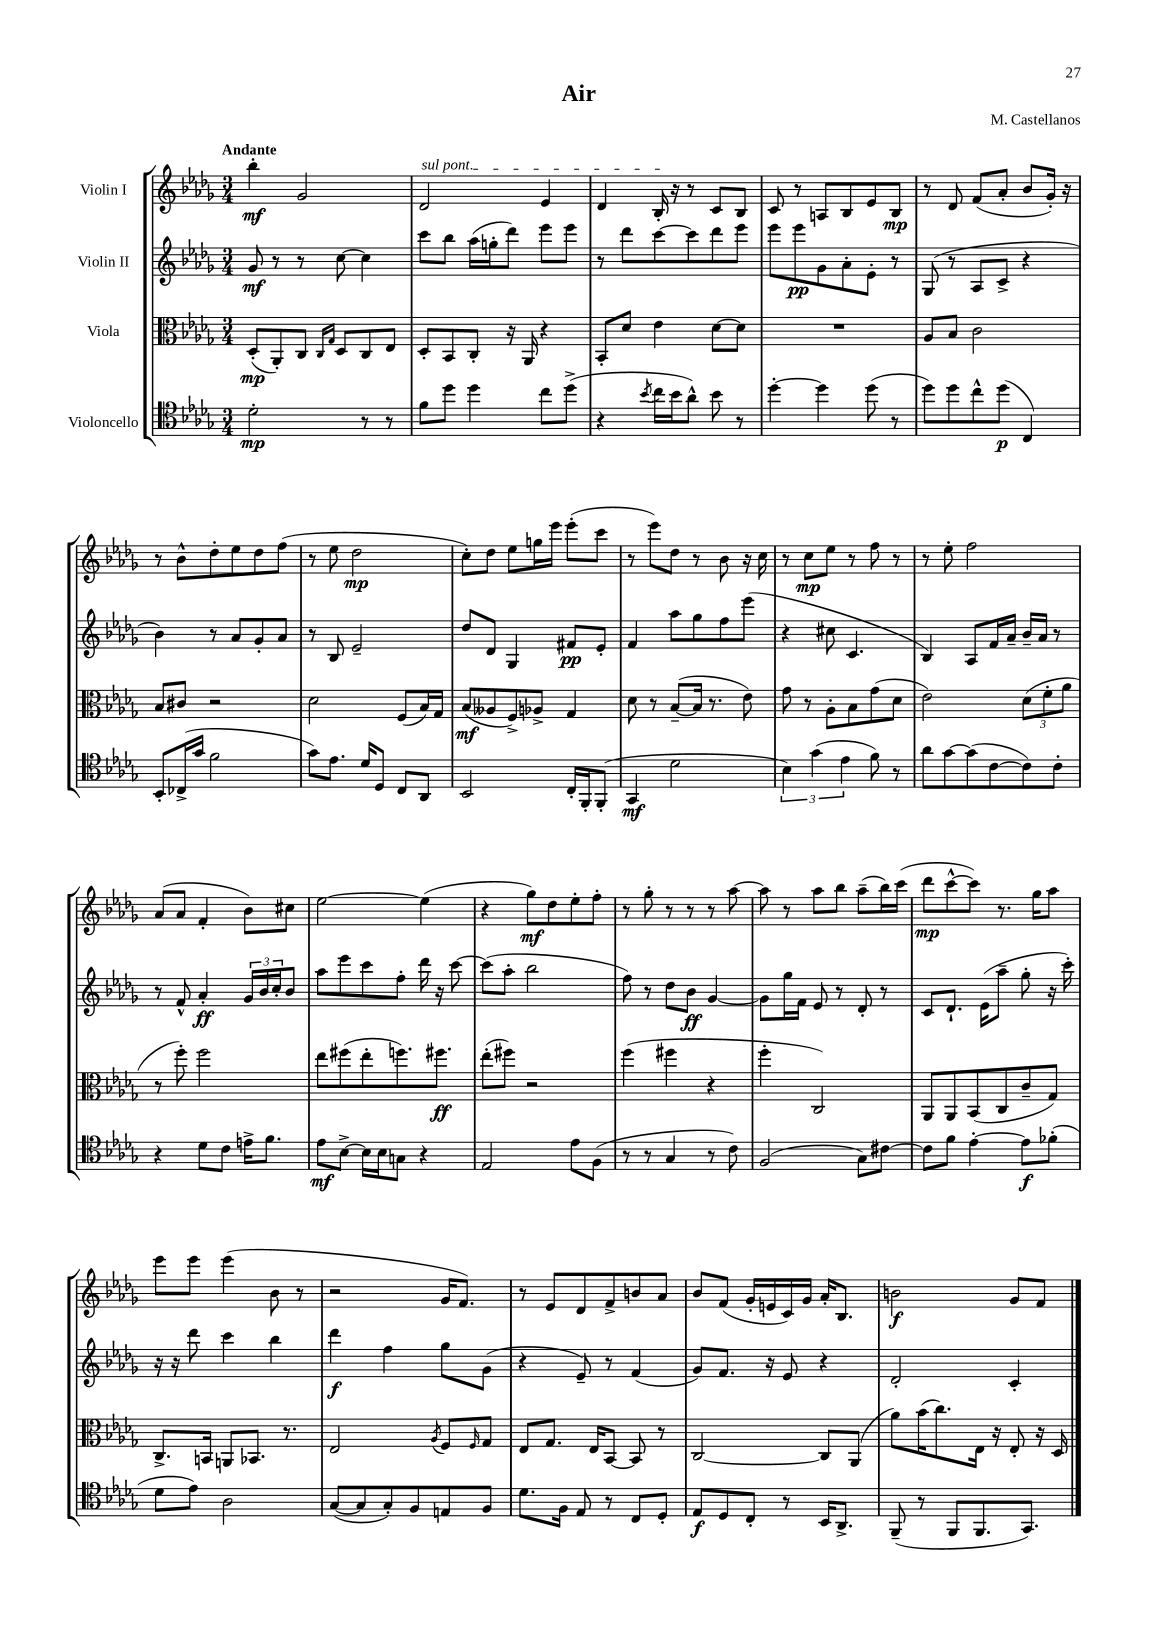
\header { title = "Air" composer = "M. Castellanos" }
<<
\new StaffGroup <<
\new Staff = "s0" \with { instrumentName = "Violin I" } {
    \clef treble \key des \major \numericTimeSignature \time 3/4 \tempo "Andante"
    bes''4-.\mf ges'2 |
    \once \override TextSpanner.bound-details.left.text = \markup { \italic "sul pont." } des'2\startTextSpan ees'4 |
    des'4 bes16-.\stopTextSpan r16 r8 c'8 bes8 |
    c'8 r8 a8 bes8 ees'8 bes8\mp |
    r8 des'8 f'8( aes'8-. bes'8 ges'16-.) r16 |
    r8 bes'8-^ des''8-. ees''8 des''8 f''8( |
    r8 ees''8 des''2\mp |
    c''8-.) des''8 ees''8 g''16 ees'''16 ees'''8-.( c'''8 |
    r8 ees'''8) des''8 r8 bes'8 r16 c''16 |
    r8 c''8\mp ees''8 r8 f''8 r8 |
    r8 ees''8-. f''2 |
    aes'8( aes'8 f'4-. bes'8) cis''8 |
    ees''2~ ees''4( |
    r4 ges''8\mf) des''8 ees''8-. f''8-. |
    r8 ges''8-. r8 r8 r8 aes''8~ |
    aes''8 r8 aes''8 bes''8 aes''8--( bes''16) c'''16( |
    des'''8\mp c'''8~-^ c'''8) r8. ges''16 aes''8 |
    ees'''8 ees'''8 ees'''4( bes'8 r8 |
    r2 ges'16 f'8.) |
    r8 ees'8 des'8 f'8-> b'8 aes'8 |
    bes'8 f'8( ges'16-. e'16 c'16) ges'16 aes'16-. bes8. |
    b'2\f ges'8 f'8 \bar "|." |
}
\new Staff = "s1" \with { instrumentName = "Violin II" } {
    \clef treble \key des \major \numericTimeSignature \time 3/4
    ges'8\mf r8 r8 c''8~ c''4 |
    c'''8 bes''8 aes''16( g''16-. des'''8) ees'''8 ees'''8 |
    r8 des'''8 c'''8~ c'''8 des'''8 ees'''8 |
    ees'''8 ees'''8\pp ges'8 aes'8-. ees'8-. r8 |
    ges8( r8 aes8 c'8-> r4 |
    bes'4) r8 aes'8 ges'8-. aes'8 |
    r8 bes8 ees'2-- |
    des''8 des'8 ges4 fis'8\pp ees'8-. |
    f'4 aes''8 ges''8 f''8 ees'''8( |
    r4 cis''8 c'4. |
    bes4) aes8 f'16 aes'16-- bes'16-- aes'16 r8 |
    r8 f'8-^ aes'4-.\ff \tuplet 3/2 { ges'16 bes'16 c''16-. } bes'8 |
    aes''8 ees'''8 c'''8 f''8-. des'''16 r16 c'''8~ |
    c'''8( aes''8-. bes''2 |
    f''8) r8 des''8 bes'8\ff ges'4~ |
    ges'8 ges''16 f'16 ees'8 r8 des'8-. r8 |
    c'8 des'8.-! ees'16( aes''8-- ges''8-. r16 c'''16-.) |
    r16 r16 des'''8 c'''4 bes''4 |
    des'''4\f f''4 ges''8 ges'8( |
    r4 ees'8--) r8 f'4( |
    ges'8) f'8. r16 ees'8 r4 |
    des'2-. c'4-. \bar "|." |
}
\new Staff = "s2" \with { instrumentName = "Viola" } {
    \clef alto \key des \major \numericTimeSignature \time 3/4
    des8-.\mp( aes,8-.) c8 \grace { c16 ges16 } des8 c8 ees8 |
    des8-. bes,8 c8-. r16 aes,16 r4 |
    bes,8-. des'8 ees'4 des'8~ des'8 |
    R2. |
    aes8 bes8 c'2 |
    bes8 cis'8 r2 |
    des'2 f8( bes16) ges16 |
    bes8\mf( aeses8 f8->) aes8-> ges4 |
    des'8 r8 bes8~--( bes16 r8. ees'8) |
    ges'8 r8 aes8-. bes8 ges'8( des'8 |
    ees'2) \tuplet 3/2 { des'8( f'8-. aes'8 } |
    r8 f''8-.) f''2 |
    ees''8 fis''8( ees''8-. f''8.) fis''8.\ff |
    ees''8-.( fis''8) r2 |
    f''4( fis''4 r4 |
    f''4-. c2) |
    aes,8 aes,8 bes,8( c8 c'8-- ges8) |
    c8.-> b,16 a,8 bes,8. r8. |
    ees2 \acciaccatura { aes8 } f8 \grace { f16 } ges8 |
    ees8 ges8. ees16 bes,8~ bes,8 r8 |
    c2~ c8 aes,8( |
    aes'8) bes'16( c''8.) ees16 r16 ees8-. r16 des16 \bar "|." |
}
\new Staff = "s3" \with { instrumentName = "Violoncello" } {
    \clef tenor \key des \major \numericTimeSignature \time 3/4
    des'2-.\mp r8 r8 |
    f'8 des''8 des''4 c''8 des''8->( |
    r4 \acciaccatura { bes'8 } c''16 bes'16 aes'8-^) bes'8 r8 |
    des''4~-. des''4 des''8( r8 |
    des''8) des''8 c''8-^ des''8\p( c4) |
    bes,8-. ces16->( ges'16 f'2 |
    ges'8) ees'8. des'16 des8 c8 aes,8 |
    bes,2 c16-. f,16-. f,8-.( |
    ges,4\mf des'2 |
    \tuplet 3/2 { bes4) ges'4( ees'4 } f'8) r8 |
    aes'8 ges'8~ ges'8( c'8~ c'8) c'8-. |
    r4 des'8 c'8 e'16-> f'8. |
    ees'8\mf bes8~-> bes16 bes16 g8 r4 |
    ees2 ees'8 f8( |
    r8 r8 ges4 r8 c'8) |
    f2( ges8) cis'8~ |
    cis'8 f'8 ees'4~-. ees'8\f fes'8-.( |
    des'8 ees'8) aes2 |
    ges8~( ges8 ges8-.) f8 e8 f8 |
    des'8. f16 ees8 r8 c8 des8-. |
    ees8\f des8 c8-. r8 bes,16 aes,8.-> |
    f,8--( r8 f,8 f,8. ges,8.) \bar "|." |
}
>>
>>
\layout { \context { \Score \remove "Bar_number_engraver" } }
